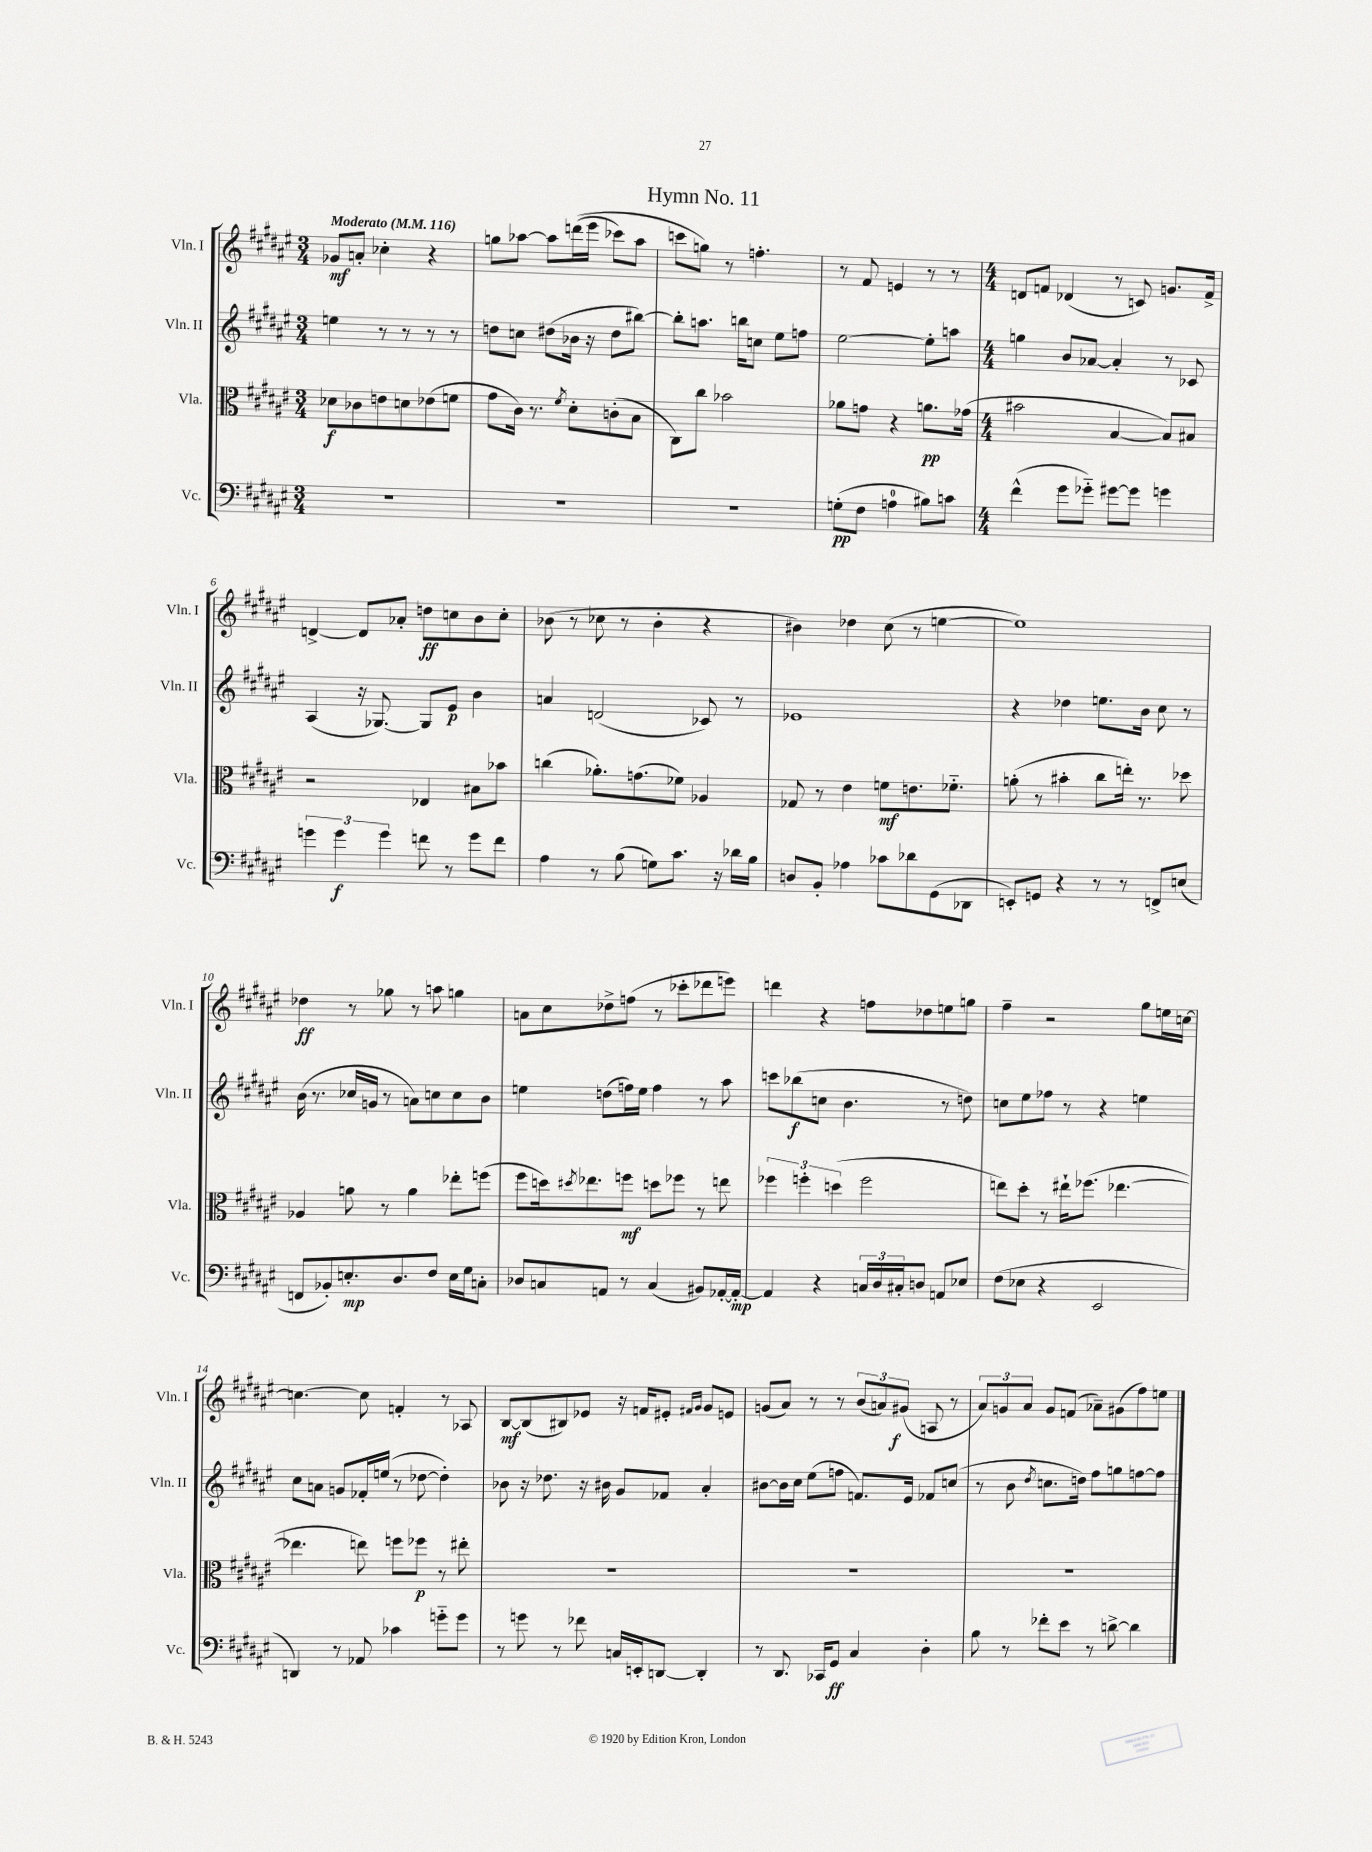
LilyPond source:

\header { title = "Hymn No. 11" }
<<
\new StaffGroup <<
\new Staff = "s0" \with { instrumentName = "Vln. I" shortInstrumentName = "Vln. I" } {
    \clef treble \key fis \major \numericTimeSignature \time 3/4 \tempo "Moderato" 4 = 116
    ges'8\mf a'8-. ces''4-. r4 |
    g''8 aes''8~ aes''8 d'''16(\( eis'''16 ces'''8) aes''8 |
    c'''8 g''8\) r8 f''4.-. |
    r8 fis'8 e'4 r8 r8 |
    \numericTimeSignature \time 4/4 d'8 f'8 des'4( r8 c'8) g'8. f'16-> |
    d'4~-> d'8 aes'8-. d''8\ff c''8 b'8 c''8-. |
    bes'8( r8 ces''8 r8 bes'4-. r4 |
    bis'4) des''4 cis''8( r8 e''4~ |
    e''1) |
    des''4\ff r8 ges''8 r8 a''8 g''4 |
    a'8 cis''8 des''8-> f''8( r8 ces'''8-. des'''8 e'''8) |
    d'''4 r4 f''8 des''8 e''8 g''8 |
    fis''4-- r2 gis''8 e''16 c''16~ |
    c''4.~ c''8 f'4-. r8 aes8 |
    b8~\mf b8( bis8) ees'8 r16 f'16 eis'8-. \grace { fis'16 gis'16 } gis'8 e'8 |
    g'8( ais'8) r8 r8 \tuplet 3/2 { b'8( a'8) gis'8\f( } a8 r8 |
    \tuplet 3/2 { ais'8) g'8 ais'8 } g'8 f'8( aes'8--) gis'8( fis''8) e''8 \bar "|." |
}
\new Staff = "s1" \with { instrumentName = "Vln. II" shortInstrumentName = "Vln. II" } {
    \clef treble \key fis \major \numericTimeSignature \time 3/4
    e''4 r8 r8 r8 r8 |
    d''8 c''8 dis''8( bes'16 r16 dis''8 bis''8~) |
    bis''8-. a''8. b''16 c''8 eis''8 f''8 |
    eis''2~ eis''8-. a''8 |
    \numericTimeSignature \time 4/4 g''4 b'8 aes'8~ aes'4-. r8 ces'8 |
    ais4( r16 ges8.~) ges8 eis'8\p b'4 |
    a'4 d'2( ces'8) r8 |
    ees'1 |
    r4 des''4 e''8. b'16 cis''8 r8 |
    b'16( r8. ces''16 g'16 r8 a'8) c''8 c''8 b'8 |
    e''4 d''8( f''16) e''16 f''4 r8 ais''8 |
    c'''8 bes''8\f( c''8 b'4. r8 d''8) |
    c''8 eis''8 fes''8 r8 r4 e''4 |
    cis''8 a'8 g'8 fes'16-. e''16( r8 des''8~ des''4-.) |
    bes'8 r16 des''8. r16 bis'16 gis'8 fes'8 ais'4-. |
    bis'8~ bis'16 cis''16 eis''8( f''8 f'8.) eis'16 fes'8 c''8( |
    r8 b'8 \acciaccatura { dis''8 } c''8. d''16) fis''8 g''8 f''8~ f''8 \bar "|." |
}
\new Staff = "s2" \with { instrumentName = "Vla." shortInstrumentName = "Vla." } {
    \clef alto \key fis \major \numericTimeSignature \time 3/4
    des'8\f ces'8 e'8 d'8 ees'8( f'8 |
    gis'8 cis'16) r8. \acciaccatura { fis'8 } dis'8-. c'8-.( b8 |
    cis8) cis''8 bes'2 |
    aes'8 g'8 r4 a'8.\pp ges'16( |
    \numericTimeSignature \time 4/4 bis'2 b4~ b8) bis8 |
    r2 ees4 bis8 bes'8 |
    c''4( aes'8.-.) g'8.( fes'8) aes4 |
    ges8 r8 eis'4 f'8\mf e'8. fes'8.-_ |
    a'8-.( r8 bis'4-. cis''8 e''16-.) r8. des''8 |
    aes4 a'8 r8 a'4 ees''8-. f''8( |
    fis''8 d''16) \acciaccatura { dis''8 } ees''8. f''8\mf d''8 fes''8 r8 e''8 |
    \tuplet 3/2 { fes''4 f''4-. d''4( } f''2 |
    e''8) dis''8-. r8 eis''16-! fes''8.( ees''4.~ |
    ees''4. e''8) f''8 fes''8\p r8 eis''8-. |
    R1 |
    R1 |
    R1 \bar "|." |
}
\new Staff = "s3" \with { instrumentName = "Vc." shortInstrumentName = "Vc." } {
    \clef bass \key fis \major \numericTimeSignature \time 3/4
    R2. |
    R2. |
    R2. |
    g8-.\pp( fis8 a4-0 bis8) c'8 |
    \numericTimeSignature \time 4/4 fis'4-^( gis'8 ges'8-_) gis'8~ gis'8 g'4 |
    \tuplet 3/2 { g'4 g'4\f g'4 } f'8 r8 g'8 f'8 |
    ais4 r8 b8( g8) cis'8. r16 des'16 b16 |
    d8 b,8-. aes4 ces'8 des'8 gis,8( des,8 |
    e,8-.) g,8 r4 r8 r8 f,8-> e8( |
    f,8 bes,8-.) e8.-.\mp dis8. fis8 e16 gis16 c8-. |
    des8 c8 a,8 r8 c4( bis,8) aes,16~-. aes,16~-.\mp |
    aes,4 r4 \tuplet 3/2 { c16 dis16 cis16-. } d8 a,8 ees8 |
    fis8( ees8 r4 eis,2 |
    d,4) r8 aes,8 ces'4 g'8-_ g'8 |
    r8 g'8 r8 fes'8 c16 e,16-. d,8~ d,4-. |
    r8 dis,8. ces,16 gis,8\ff cis4 dis4-. |
    b8 r8 fes'8-. eis'8 r8 d'8~-> d'4 \bar "|." |
}
>>
>>
